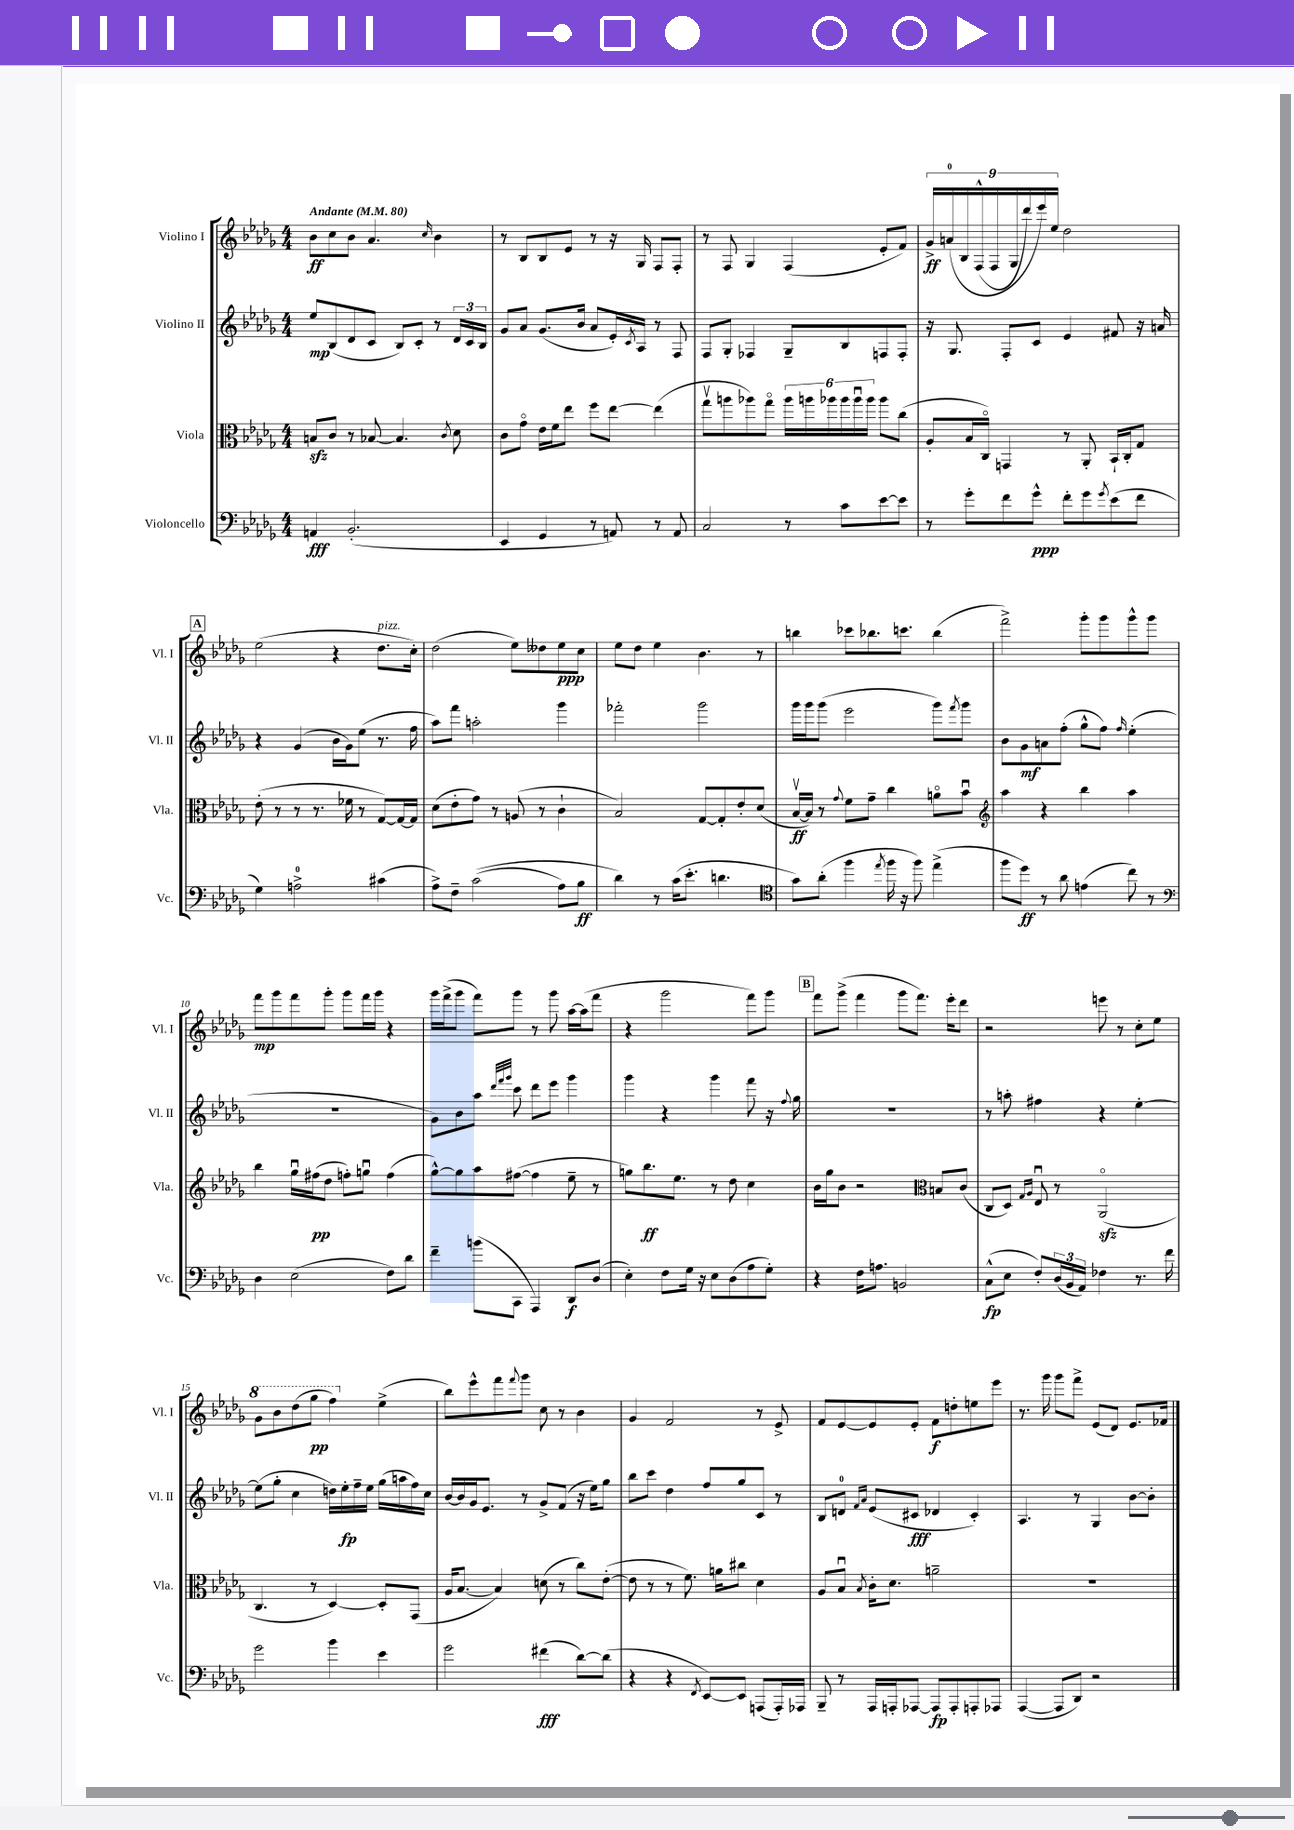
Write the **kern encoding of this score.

**kern	**dynam	**kern	**dynam	**kern	**dynam	**kern	**dynam
*part4	*part4	*part3	*part3	*part2	*part2	*part1	*part1
*staff4	*staff4	*staff3	*staff3	*staff2	*staff2	*staff1	*staff1
*I"Violoncello	*	*I"Viola	*	*I"Violino II	*	*I"Violino I	*
*I'Vc.	*	*I'Vla.	*	*I'Vl. II	*	*I'Vl. I	*
*clefF4	*	*clefC3	*	*clefG2	*	*clefG2	*
*k[b-e-a-d-g-]	*	*k[b-e-a-d-g-]	*	*k[b-e-a-d-g-]	*	*k[b-e-a-d-g-]	*
*M4/4	*	*M4/4	*	*M4/4	*	*M4/4	*
*MM80	*	*MM80	*	*MM80	*	*MM80	*
=1	=1	=1	=1	=1	=1	=1	=1
!	!	!	!	!	!	!LO:TX:a:B:t=Andante	!
4AAn/	fff	8Bnzz/L	.	8ee-/L	mp	8b-\L	ff
.	.	8c/J	.	(8B-/	.	8cc\	.
(2.BB-'/	.	8r	.	8d-/	.	8b-\J	.
.	.	[8B-X/	.	8c/J	.	4.a-/	.
.	.	4.B-/]	.	8B-/L)	.	.	.
.	.	.	.	8c'/J	.	.	.
.	.	.	.	.	.	16qqcc/	.
.	.	.	.	8r	.	4b-\	.
.	.	8qc/	.	.	.	.	.
.	.	8d-\	.	24d-/LL	.	.	.
.	.	.	.	24c/	.	.	.
.	.	.	.	24B-/JJ	.	.	.
=2	=2	=2	=2	=2	=2	=2	=2
4EE-/	.	8c\L	.	8g-/L	.	8r	.
.	.	8g-\J	.	8a-/J	.	8B-/L	.
4GG-/	.	16e-\LL	.	(8.g-/L	.	8B-/	.
.	.	16f\J	.	.	.	.	.
.	.	8ee-\J	.	.	.	8e-/J	.
.	.	.	.	16b-/Jk	.	.	.
8r	.	8ff\L	.	8a-/L	.	8r	.
8AAn/)	.	[8ee-\J	.	16e-'/L)	.	16r	.
.	.	.	.	8qc/	.	.	.
.	.	.	.	16A-/JJ	.	16G-/	.
8r	.	(4ee-\]	.	8r	.	8F/L	.
8AA/	.	.	.	8F/	.	8F'/J	.
=3	=3	=3	=3	=3	=3	=3	=3
2C/	.	8gg-v\L	.	8F/L	.	8r	.
.	.	8aan\	.	8G-'/J	.	8F/	.
.	.	8aa-X\)	.	4F-X/	.	4G-/	.
.	.	8gg-\J	.	.	.	.	.
8r	.	24aa-\LL	.	8G-~/L	.	(4F/	.
.	.	24aan\	.	.	.	.	.
.	.	24aa-X\	.	.	.	.	.
8c\L	.	24aa-\	.	8B-/	.	.	.
.	.	24aa-u\	.	.	.	.	.
.	.	24aa-\JJ	.	.	.	.	.
[8e-\	.	8aa-\L	.	8Fn/	.	8e-'/L	.
8e-\J]	.	(8cc\J	.	8F'/J	.	8f/J)	.
=4	=4	=4	=4	=4	=4	=4	=4
8r	.	8A-'/L	.	16r	.	18g-^/LL	ff
.	.	.	.	.	.	(18an/	.
.	.	.	.	8.G-/	.	.	.
.	.	.	.	.	.	18B-/	.
8g-'\L	.	16B-/L	.	.	.	.	.
.	.	.	.	.	.	(18F^^/	.
.	.	16C/JJ)	.	.	.	.	.
.	.	.	.	.	.	18F/	.
8f\	.	4GGn/	.	8F'/L	.	.	.
.	.	.	.	.	.	18G-/	.
.	.	.	.	.	.	18ddd-/)	.
8g-^^\J	ppp	.	.	8c/J	.	.	.
.	.	.	.	.	.	18eee-/)	.
.	.	.	.	.	.	18ee-/JJ	.
8f'\L	.	8r	.	4e-/	.	2dd-\	.
8g-\	.	8AA-'/	.	.	.	.	.
8qg-/	.	.	.	.	.	.	.
(8e-\	.	16BB-`/LL	.	8f#X/	.	.	.
.	.	16C'/J	.	.	.	.	.
8f\J	.	8G-/J	.	16r	.	.	.
.	.	.	.	16an/	.	.	.
!!LO:LB:g=z
!!LO:REH:place=s1:t=A
=5	=5	=5	=5	=5	=5	=5	=5
4G-\)	.	(8e-'\	.	4r	.	(2ee-\	.
.	.	8r	.	.	.	.	.
2An^\	.	8r	.	(4g-/	.	.	.
.	.	8.r	.	.	.	.	.
.	.	.	.	16b-\LL	.	4r	.
.	.	16f-X\	.	16g-\J)	.	.	.
.	.	8r	.	(8ee-\J	.	.	.
!	!	!	!	!	!	!LO:TX:a:i:t=pizz.	!
(4c#X\	.	[8G-/L)	.	8.r	.	8.dd-\L	.
.	.	16G-/L_	.	.	.	.	.
.	.	16G-/JJ]	.	16ff\	.	16cc'\Jk)	.
=6	=6	=6	=6	=6	=6	=6	=6
8A-^\L)	.	(8d-\L	.	8aa-\L)	.	(2dd-\	.
8F~\J	.	8e-'\	.	8fff\J	.	.	.
((2c\	.	8g-\J)	.	2aan'\	.	.	.
.	.	8r	.	.	.	.	.
.	.	(8An/	.	.	.	8ee-\L)	.
.	.	8r	.	.	.	8dd--X\	.
8A-\L)	.	4c`\	.	4ggg-\	.	8ee-\	ppp
8B-\J	ff	.	.	.	.	8cc\J	.
=7	=7	=7	=7	=7	=7	=7	=7
4d-\)	.	2B-/)	.	2fff-X'\	.	8ee-\L	.
.	.	.	.	.	.	8dd-\J	.
8r	.	.	.	.	.	4ee-\	.
(16c\KL	.	.	.	.	.	.	.
8.e-'\J	.	.	.	.	.	.	.
.	.	[8G-/L	.	2ggg-\	.	4.b-\	.
4.dn\	.	8G-'/]	.	.	.	.	.
.	.	8e-'/	.	.	.	.	.
.	.	(8d-/J	.	.	.	8r	.
=8	=8	=8	=8	=8	=8	=8	=8
*clefC4	*	*	*	*	*	*	*
8g-\L)	.	[16B-v/LL	ff	16ggg-\LL	.	4bbn\	.
.	.	16B-/JJ])	.	16ggg-\J	.	.	.
(8a-'\J	.	8r	.	(8ggg-\J	.	.	.
.	.	8qqg-/	.	.	.	.	.
4ff\	.	8f\L	.	2eee-\	.	8ccc-X\L	.
.	.	8g-~\J	.	.	.	8.bb-X\	.
8qee-/	.	.	.	.	.	.	.
16ff\	.	4cc\	.	.	.	.	.
16r	.	.	.	.	.	8.cccn\J	.
8ff\)	.	.	.	.	.	.	.
(4ee-^\	.	8an\L	.	8ggg-\L)	.	(4bb-\	.
.	.	.	.	8qfff/	.	.	.
.	.	8b-u\J	.	8ggg-\J	.	.	.
=9	=9	=9	=9	=9	=9	=9	=9
*	*	*clefG2	*	*	*	*	*
8ff\L	.	4aa-\	.	8b-\L	.	2fff^\)	.
8dd-\J)	ff	.	.	8g-\	mf	.	.
8r	.	4r	.	8an\	.	.	.
8a-\	.	.	.	(8ff'\J	.	.	.
(4en\	.	4bb-\	.	8gg-^^\L	.	8ggg-'\L	.
.	.	.	.	8ff\J)	.	8ggg-\	.
.	.	.	.	16qqff/	.	.	.
8cc\)	.	4aa-\	.	(4ee-'\	.	8ggg-^^\	.
8r	.	.	.	.	.	8ggg-\J	.
!!LO:LB:g=z
=10	=10	=10	=10	=10	=10	=10	=10
*clefF4	*	*	*	*	*	*	*
4D-\	.	4bb-\	.	1r	.	8fff\L	mp
.	.	.	.	.	.	8ggg-\	.
(2E-\	.	16gg-u\LL	.	.	.	8fff\	.
.	.	(16ff#X\J	pp	.	.	.	.
.	.	8dd-\J	.	.	.	8ggg-'\J	.
.	.	8ffn'\L)	.	.	.	8ggg-\L	.
.	.	8ggnu\J	.	.	.	16fff\L	.
.	.	.	.	.	.	16ggg-\JJ	.
8F\L)	.	(4ff\	.	.	.	4r	.
8d-\J	.	.	.	.	.	.	.
=11	=11	=11	=11	=11	=11	=11	=11
4f~\	.	[8gg-^^\L)	.	8g-\L)	.	16ggg-\LL	.
.	.	.	.	.	.	(16fff^\J	.
.	.	8gg-\]	.	8b-\	.	8ggg-\J	.
(8bn\L	.	8aa-\	.	8aa-\J	.	8fff\L)	.
.	.	.	.	32qqddd-/LLL	.	.	.
.	.	.	.	32qqfff/	.	.	.
.	.	.	.	32qqggg-/JJJ	.	.	.
8CC\J	.	([8ff#X\J	.	8ccc\	.	8ggg-\J	.
4AAA-/)	.	4ff#\]	.	8ddd-\L	.	8r	.
.	.	.	.	8eee-\J	.	8ggg-\	.
8DD-/L	f	8ee-~\	.	4ggg-\	.	[16aa-\LL	.
.	.	.	.	.	.	(16aa-\J]	.
(8D-/J	.	8r	.	.	.	8fff\J	.
=12	=12	=12	=12	=12	=12	=12	=12
4E-'\)	.	8ggn\L)	.	4ggg-\	.	4r	.
.	.	8.bb-\	ff	.	.	.	.
8F\L	.	.	.	4r	.	2ggg-\	.
.	.	8.ee-\J	.	.	.	.	.
16G-\Jk	.	.	.	.	.	.	.
16r	.	.	.	.	.	.	.
8E-\L	.	8r	.	4ggg-\	.	.	.
(8D-\	.	8dd-\	.	.	.	.	.
8A-\	.	4cc\	.	8fff\	.	8fff\L)	.
8G-'\J)	.	.	.	16r	.	8ggg-\J	.
.	.	.	.	8qqff/	.	.	.
.	.	.	.	16gg-\	.	.	.
!!LO:REH:place=s1:t=B
=13	=13	=13	=13	=13	=13	=13	=13
4r	.	16b-\LL	.	1r	.	8fff\L	.
.	.	16gg-\J	.	.	.	.	.
.	.	8b-\J	.	.	.	(8ggg-^\J	.
16F\KL	.	2r	.	.	.	4fff\	.
8.An\J	.	.	.	.	.	.	.
2BBn/	.	.	.	.	.	8ggg-\L	.
.	.	.	.	.	.	8.fff\J)	.
*	*	*clefC3	*	*	*	*	*
.	.	8Bn/L	.	.	.	.	.
.	.	.	.	.	.	16eee-'\KL	.
.	.	(8c/J	.	.	.	8ddd-\J	.
=14	=14	=14	=14	=14	=14	=14	=14
(8C^^\L	fp	8C/L	.	8r	.	2r	.
8E-\J	.	8D-/J)	.	8aan'\	.	.	.
.	.	16qqG-/LL	.	.	.	.	.
.	.	16qqA-/JJ	.	.	.	.	.
8F'/L)	.	8E-u/	.	4ff#X\	.	.	.
(24D-/L	.	8r	.	.	.	.	.
24BB-/	.	.	.	.	.	.	.
24AA-/JJ)	.	.	.	.	.	.	.
4F-X\	.	(2AA-zz/	.	4r	.	8eeen\	.
.	.	.	.	.	.	8r	.
8.r	.	.	.	[4ee-'\	.	8cc'\L	.
.	.	.	.	.	.	8ee-\J	.
16f\	.	.	.	.	.	.	.
!!LO:LB:g=z
=15	=15	=15	=15	=15	=15	=15	=15
*	*	*	*	*	*	*8va	*
2g-\	.	4.C/	.	(8ee-\L]	.	8gg-\L	.
.	.	.	.	8gg-'\J	.	8bb-\	.
.	.	.	.	4cc\	.	(8ddd-\	.
.	.	8r	.	.	.	8ggg-\J	pp
4b-\	.	[4D-/)	.	16ddn\LL)	.	4fff\)	.
.	.	.	.	16ee-'\	fp	.	.
.	.	.	.	16ff~\	.	.	.
.	.	.	.	16ee-\JJ	.	.	.
*	*	*	*	*	*	*X8va	*
4e-\	.	8D-'/L]	.	(16gg-\LL	.	(4ee-^\	.
.	.	.	.	16aan\	.	.	.
.	.	(8GG-/J	.	16ff\)	.	.	.
.	.	.	.	16cc\JJ	.	.	.
=16	=16	=16	=16	=16	=16	=16	=16
2g-\	.	16A-/KL	.	[16b-/LL	.	8bb-\L)	.
.	.	[8.B-/J	.	16b-/]	.	.	.
.	.	.	.	16g-/J	.	8eee-^^\	.
.	.	.	.	8.e-/J	.	.	.
.	.	4B-/])	.	.	.	8fff\	.
.	.	.	.	.	.	8qqfff/	.
.	.	.	.	8r	.	8ggg-\J	.
(4f#X\	fff	(8dn\	.	8g-^/L	.	8cc\	.
.	.	8r	.	(8f/J	.	8r	.
[8d-\L)	.	8cc\L)	.	16r	.	4b-\	.
.	.	.	.	16ee-\KL)	.	.	.
(8d-\J]	.	([8e-'\J	.	8gg-\J	.	.	.
=17	=17	=17	=17	=17	=17	=17	=17
4r	.	8e-\]	.	8bb-\L	.	4g-/	.
.	.	8r	.	8ccc\J	.	.	.
4r	.	8r	.	4dd-\	.	2f/	.
.	.	8.f\)	.	.	.	.	.
8qFF/	.	.	.	.	.	.	.
[8EE-/L)	.	.	.	8ff/L	.	.	.
.	.	16an\KL	.	.	.	.	.
8EE-/J]	.	8cc#X\J	.	8gg-/	.	.	.
(8AAAn/L	.	4d-\	.	8c/J	.	8r	.
16AAA'/L)	.	.	.	8r	.	8e-^/	.
16AAA-X/JJ	.	.	.	.	.	.	.
=18	=18	=18	=18	=18	=18	=18	=18
8BBB-~/	.	8A-/L	.	8B-/L	.	8f/L	.
8r	.	8B-u/J	.	8dn/J	.	[8e-/	.
.	.	.	.	16qqf/LL	.	.	.
.	.	8qB-/	.	16qqa-/JJ	.	.	.
16AAA-/LL	.	16c'\KL	.	(8e-/L	.	8e-/]	.
16AAAn'/J	.	8.d-\J	.	.	.	.	.
[8AAA-X/J	.	.	.	8c#X/J	fff	8e-'/J	.
8AAA-/L]	fp	2an~\	.	4d-X/	.	8f\L	f
8AAA-'/	.	.	.	.	.	8ddn'\	.
8AAAn'/	.	.	.	4c#'/)	.	8een\	.
8AAA-X/J	.	.	.	.	.	8eee-\J	.
=19	=19	=19	=19	=19	=19	=19	=19
([4AAA-/	.	1r	.	4.A-/	.	8.r	.
.	.	.	.	.	.	16ggg-\	.
8AAA-/L]	.	.	.	.	.	8ggg-\L	.
8DD-/J)	.	.	.	8r	.	8fff^\J	.
2r	.	.	.	4G-/	.	(8e-/L	.
.	.	.	.	.	.	8d-/J)	.
.	.	.	.	[8b-\L	.	8.e-/L	.
.	.	.	.	8b-'\J]	.	.	.
.	.	.	.	.	.	16f-X/Jk	.
==	==	==	==	==	==	==	==
*-	*-	*-	*-	*-	*-	*-	*-
